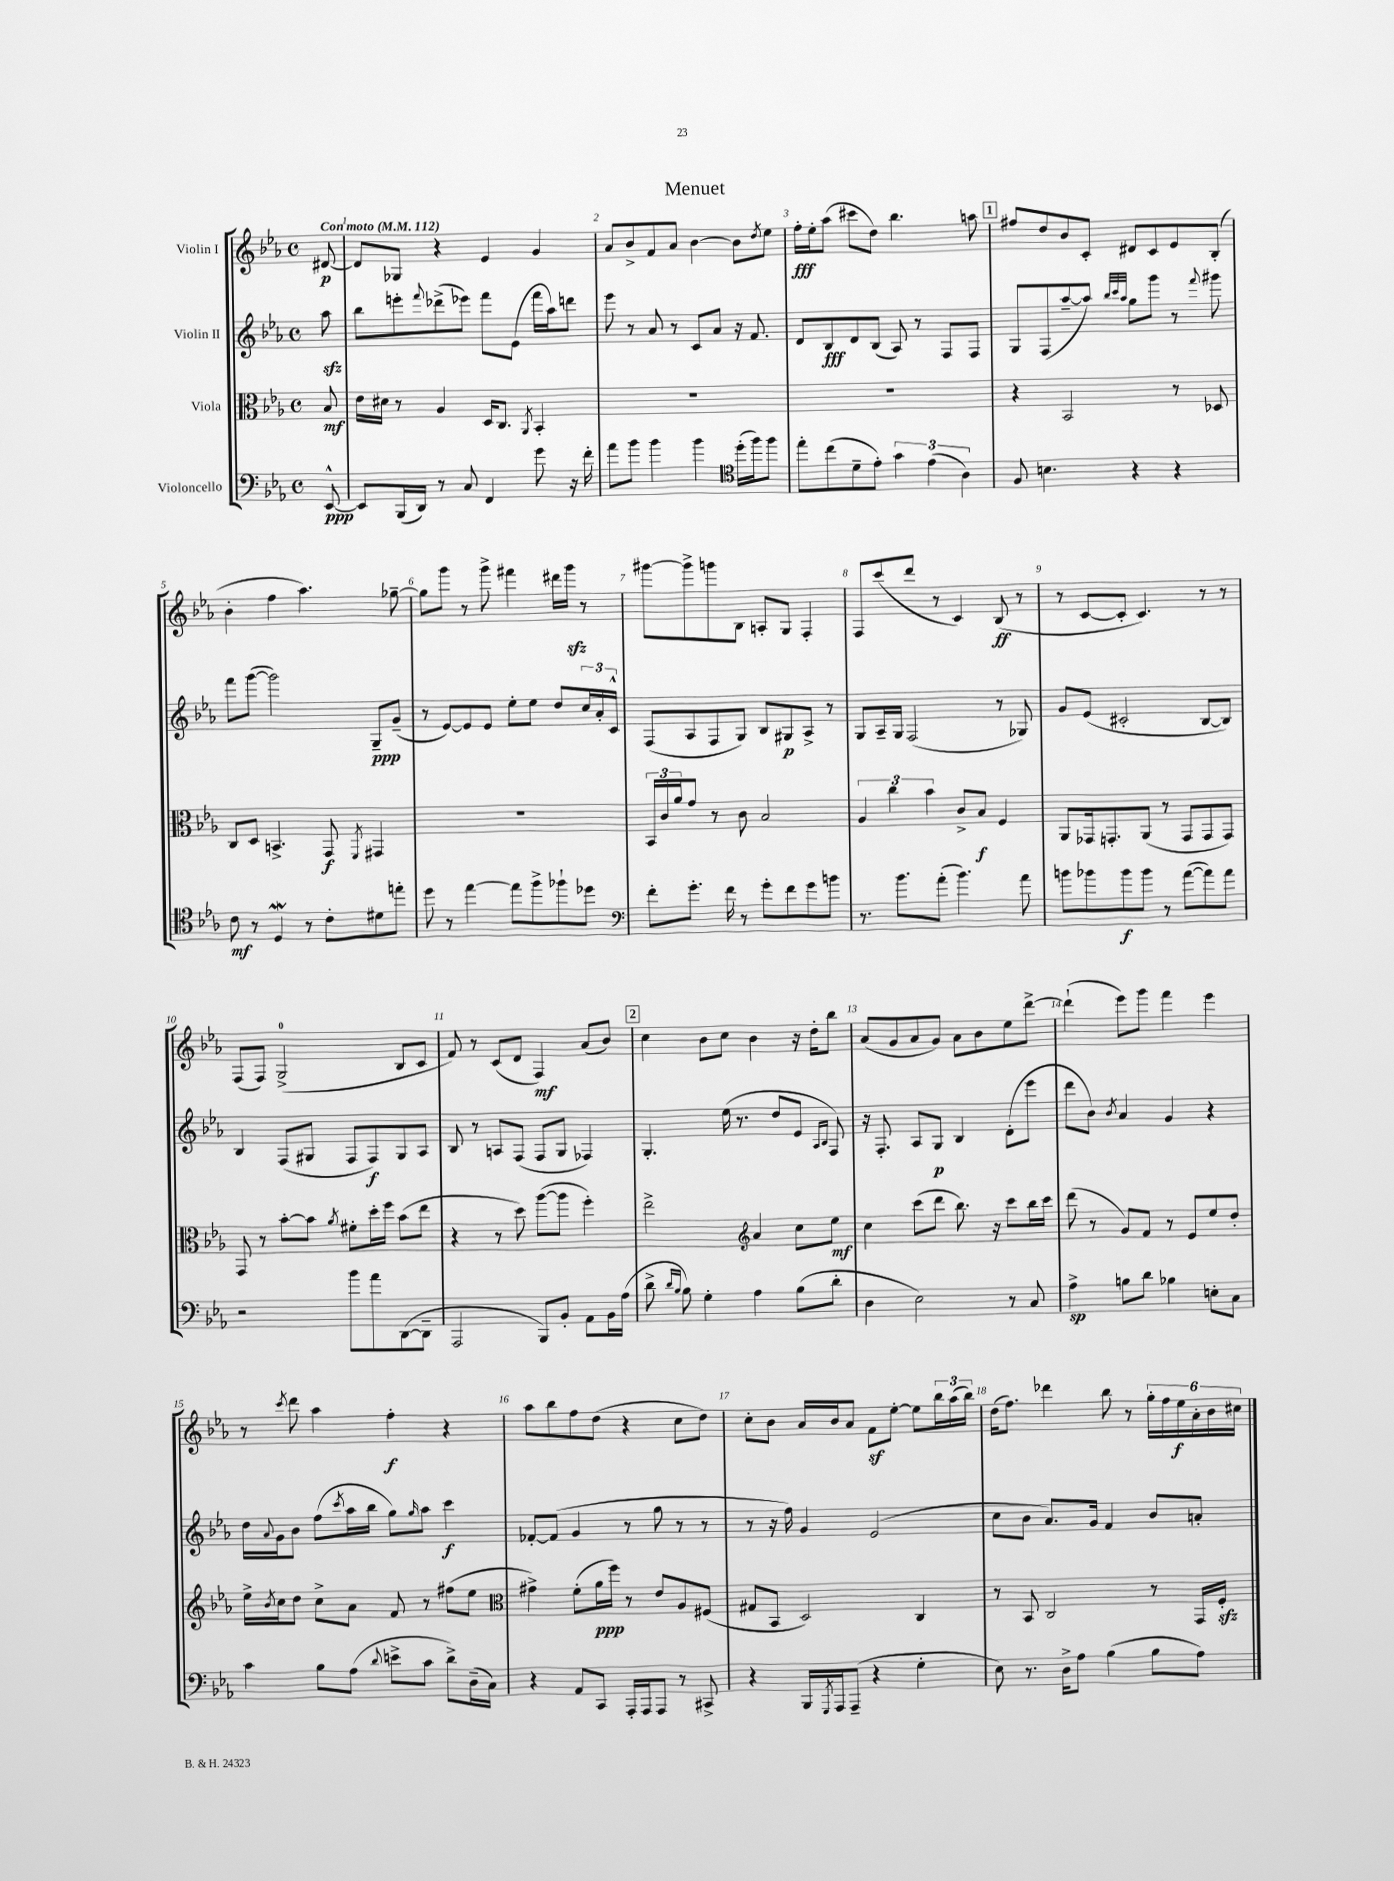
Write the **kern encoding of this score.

**kern	**kern	**kern	**kern
*staff4	*staff3	*staff2	*staff1
*clefF4	*clefC3	*clefG2	*clefG2
*k[b-e-a-]	*k[b-e-a-]	*k[b-e-a-]	*k[b-e-a-]
*M4/4	*M4/4	*M4/4	*M4/4
*met(c)	*met(c)	*met(c)	*met(c)
*MM112	*MM112	*MM112	*MM112
[8EE-^^/	8B-/	8aa-\	[8d#/
=	=	=	=
8EE-/]L	16e-\LL	8bb-\L	8d#/]L
.	16d#\JJ	.	.
(16BBB-/L	8r	8eee'\	8G-/J
16DD/JJ)	.	.	.
.	.	8qqfff/	.
8r	4A-/	(8ddd-^\	4r
8C/	.	8eee-\J)	.
4FF/	16D/LK	8fff\L	4e-/
.	8.C/J	.	.
.	.	(8e-\J	.
.	8qAA-/	.	.
8g\	4BB-'/	16fff\LL	4g/
.	.	16aa-\J)	.
16r	.	8ddd\J	.
16f'\	.	.	.
=	=	=	=
8a-\L	1r	8eee-\	8a-/L
8b-\J	.	8r	8b-^/
4b-\	.	8a-/	8f/
.	.	8r	8a-/J
4b-\	.	8c/L	[4b-\
.	.	8a-/J	.
*clefC4	*	*	*
(16dd'\LL	.	16r	8b-\]L
16ff\J)	.	8.f/	.
.	.	.	8qdd/
8ff\J	.	.	8ee-\J
=	=	=	=
8ee-'\L	1r	8d/L	16ff'\LL
.	.	.	16ee-'\J
(8cc\	.	8B-/	(8aa-\J
8d~\	.	8d/	8ccc#\L
8e-'\J)	.	(8B-/J	8dd\J)
6g\	.	8A-/)	4.bb-\
.	.	8r	.
(6e-\	.	.	.
.	.	8F/L	.
6A-\)	.	.	.
.	.	8F/J	8aa\
=	=	=	=
8F/	4r	8G/L	8ff#/L
4.B\	.	(8F/	8dd/
.	2BB-/	[8aa-~/	8b-/
.	.	8aa-/]J)	8c'/J
.	.	32qqbb-/LLL	.
.	.	32qqccc/	.
.	.	32qqaa-/JJJ	.
4r	.	8gg\L	8d#/L
.	.	8ggg\J	8c/
4r	8r	8r	8e-/
.	.	8qqfff/	.
.	8D-/	8ggg#\	(8B-'/J
=	=	=	=
8c\	8C/L	8fff\L	4b-'\
8r	8D/J	([8ggg\J	.
4D/	4.BB^/	2ggg\])	4ff\
8r	.	.	4.aa-\)
8c'\L	8GG/	.	.
.	8qFF/	.	.
8d#\	4GG#/	8G~/L	.
8ee'\J	.	(8g~/J	[8gg-~\
=	=	=	=
8dd\	1r	8r	8gg-\]L
8r	.	[8e-/L)	8ggg\J
[4ee-\	.	8e-/]	8r
.	.	8e-/J	8ggg^\
8ee-\]L	.	8ee-'\L	4fff#\
8ff^\	.	8ee-\J	.
8ff-`\	.	8dd/L	16ddd#\LL
.	.	.	16ggg\JJ
8dd-\J	.	24cc/L	8r
.	.	24a-'/	.
.	.	24c^^/JJ	.
=	=	=	=
*clefF4	*	*	*
8f'\L	24BB-/LL	(8F/L	[8ggg#\L
.	24c/	.	.
.	24a-/J	.	.
8.g'\J	8g/J	8A-/	8ggg#^\]
.	8r	8F/	8ggg\
16f\	.	.	.
8r	8c\	8G/J)	8B-\J
8g'\L	2B-/	8B-/L	8A'/L
8f\	.	8G#/	8G/J
8g\	.	8A-^/J	4F'/
8b\J	.	8r	.
=	=	=	=
8.r	6A-/	8G/L	8F/L
.	.	16A-~/L	(8ccc/
.	6cc\	.	.
8.b-\L	.	16G/JJ	.
.	.	(2F/	8ddd/J
.	6b-\	.	.
(8a-'\J	.	.	8r
4.b-\)	8c^/L	.	4c/)
.	8B-/J	.	.
.	4F/	8r	(8B-/
8a-\	.	8G-/)	8r
=	=	=	=
8b\L	8AA-/L	8g/L	8r
8b-\	16GG-/k	(8e-/J	[8c/L
.	8.GG'/	.	.
8b-\	.	2c#'/	8c'/]J
8b-\J	(8AA-/J	.	4.c/)
8r	8r	.	.
([8a-\L	8GG/L	.	.
8a-\])	8GG/	[8B-/L	8r
8a-\J	8GG/J)	8B-/]J)	8r
=	=	=	=
2r	8GG/	4B-/	(8F/L
.	8r	.	8F/J)
.	[8b-'\L	(8F/L	(2G^/
.	8b-\]J	8G#/J	.
.	8qa-/	.	.
8b-\L	8f#'\L	8F/L	.
8a-\	16dd'\L	8F/)	.
.	16ff\JJ	.	.
([8DD\	(8b-\L	8G#/	8B-/L
8DD~\]J	8ee-\J	8A-/J	8c/J
=	=	=	=
2AAA-/	4r	8B-/	8f/)
.	.	8r	8r
.	8r	8A/L	(8c/L
.	8dd\)	(8F/J	8d/J
8BBB-/L)	([8aa-\L	8F/L	4F/)
8BB-'/J	8aa-\]J	8G/J	.
8AA-\L	4ff'\)	4F-/)	(8a-/L
16BB-\L	.	.	8b-/J)
(16A-\JJ	.	.	.
=	=	=	=
8d^\	2ee-^\	4.G'/	4cc\
16qqd/LL	.	.	.
16qqB-/JJ	.	.	.
8B-\)	.	.	.
4G'\	.	.	8b-\L
.	.	(16ee-\	8cc\J
.	.	8.r	.
*	*clefG2	*	*
4A-\	4a-/	.	4b-\
.	.	8dd/L	.
(8B-\L	8cc\L	8e-/J	16r
.	.	.	16dd'\LK
.	.	16qqA-/LL	.
.	.	16qqB-/JJ	.
8d'\J	8ee-\J	8F/)	8bb-\J
=	=	=	=
4D\	4cc\	16r	(8a-/L
.	.	8.F'/	.
.	.	.	8g/
2E-\)	(8ccc\L	8A-/L	8a-/
.	8ddd\J	8G/J	8g/J)
.	8.bb-\)	4B-/	8a-\L
.	.	.	8b-\
.	16r	.	.
8r	8ccc\L	(8d'\L	8ee-\
8C/	16bb-\L	8eee-\J	[8ddd^\J
.	16ccc\JJ	.	.
=	=	=	=
4A-^\	(8ddd\	8ddd\L	(4ddd`\]
.	8r	8b-\J)	.
.	.	8qb-/	.
8B\L	8g/L)	4a-/	8eee-\L)
8d\J	8f/J	.	8ggg\J
4B-\	8r	4g/	4fff\
.	8e-/L	.	.
8E'\L	8ee-/	4r	4eee-\
8C\J	8dd'/J	.	.
=	=	=	=
4c\	16ee-^\LL	16dd\LL	8r
.	8qb-/	8qqa-/	.
.	16cc\J	16g\J	.
.	.	.	8qccc/
.	8dd\J	8b-\J	8ddd\
8B-\L	8cc^\L	(8ff\L	4aa-\
.	.	8qccc/	.
(8A-\J	8a-\J	16aa-\L	.
.	.	16bb-\JJ	.
8qqd/	.	.	.
8e^\L	8f/	8gg\L)	4ff'\
.	.	16qqgg/	.
8c\J	8r	8aa-\J	.
8d^\L)	(8ff#\L	4ccc\	4r
(16D~\L	8ee-\J	.	.
16C\JJ)	.	.	.
=	=	=	=
*	*clefC3	*	*
4r	4g#^\)	[8f-'/L	8aa-\L
.	.	(8f-/]J	8bb-\
8AA-/L	(8f'\L	4g/	8ff\
8CC/J	16a-\L	.	(8dd\J
.	16ff\JJ)	.	.
16AAA-'/LL	8r	8r	4r
16AAA-/J	.	.	.
8AAA-/J	8e-/L	8gg\	.
8r	8A-/	8r	8cc\L
8CC#^/	(8F#/J	8r	8dd\J)
=	=	=	=
4r	8G#/L	8r	8cc'\L
.	8BB-/J	16r	8b-\J
.	.	16ff\)	.
16BBB-/LL	2D/)	4g/	16a-/LL
8qGGG/	.	.	.
16AAA-/J	.	.	16b-/J
(8AAA-~/J	.	.	8a-/J
4r	.	(2e-/	8f\L
.	.	.	[8ee-'\J
4G'\	4C/	.	8ee-\]L
.	.	.	24bb-\L
.	.	.	(24aa-\
.	.	.	24bb-\JJ)
=	=	=	=
8E-\)	8r	8cc\L	(16dd\LK
.	.	.	8.ff\J)
8.r	8BB-/	8b-\J	.
.	2C/	8.a-/L)	4ddd-\
16D^\LK	.	.	.
8A-\J	.	.	.
.	.	16g/Jk	.
(4B-\	.	4f/	8bb-\
.	.	.	8r
8B-\L	8r	8b-/L	24gg'\LL
.	.	.	24ff\
.	.	.	24ee-\
8A-\J)	16GG/LL	8a'/J	24a-'\
.	.	.	24b-\
.	16F'/JJ	.	.
.	.	.	24cc#\JJ
==	==	==	==
*-	*-	*-	*-
